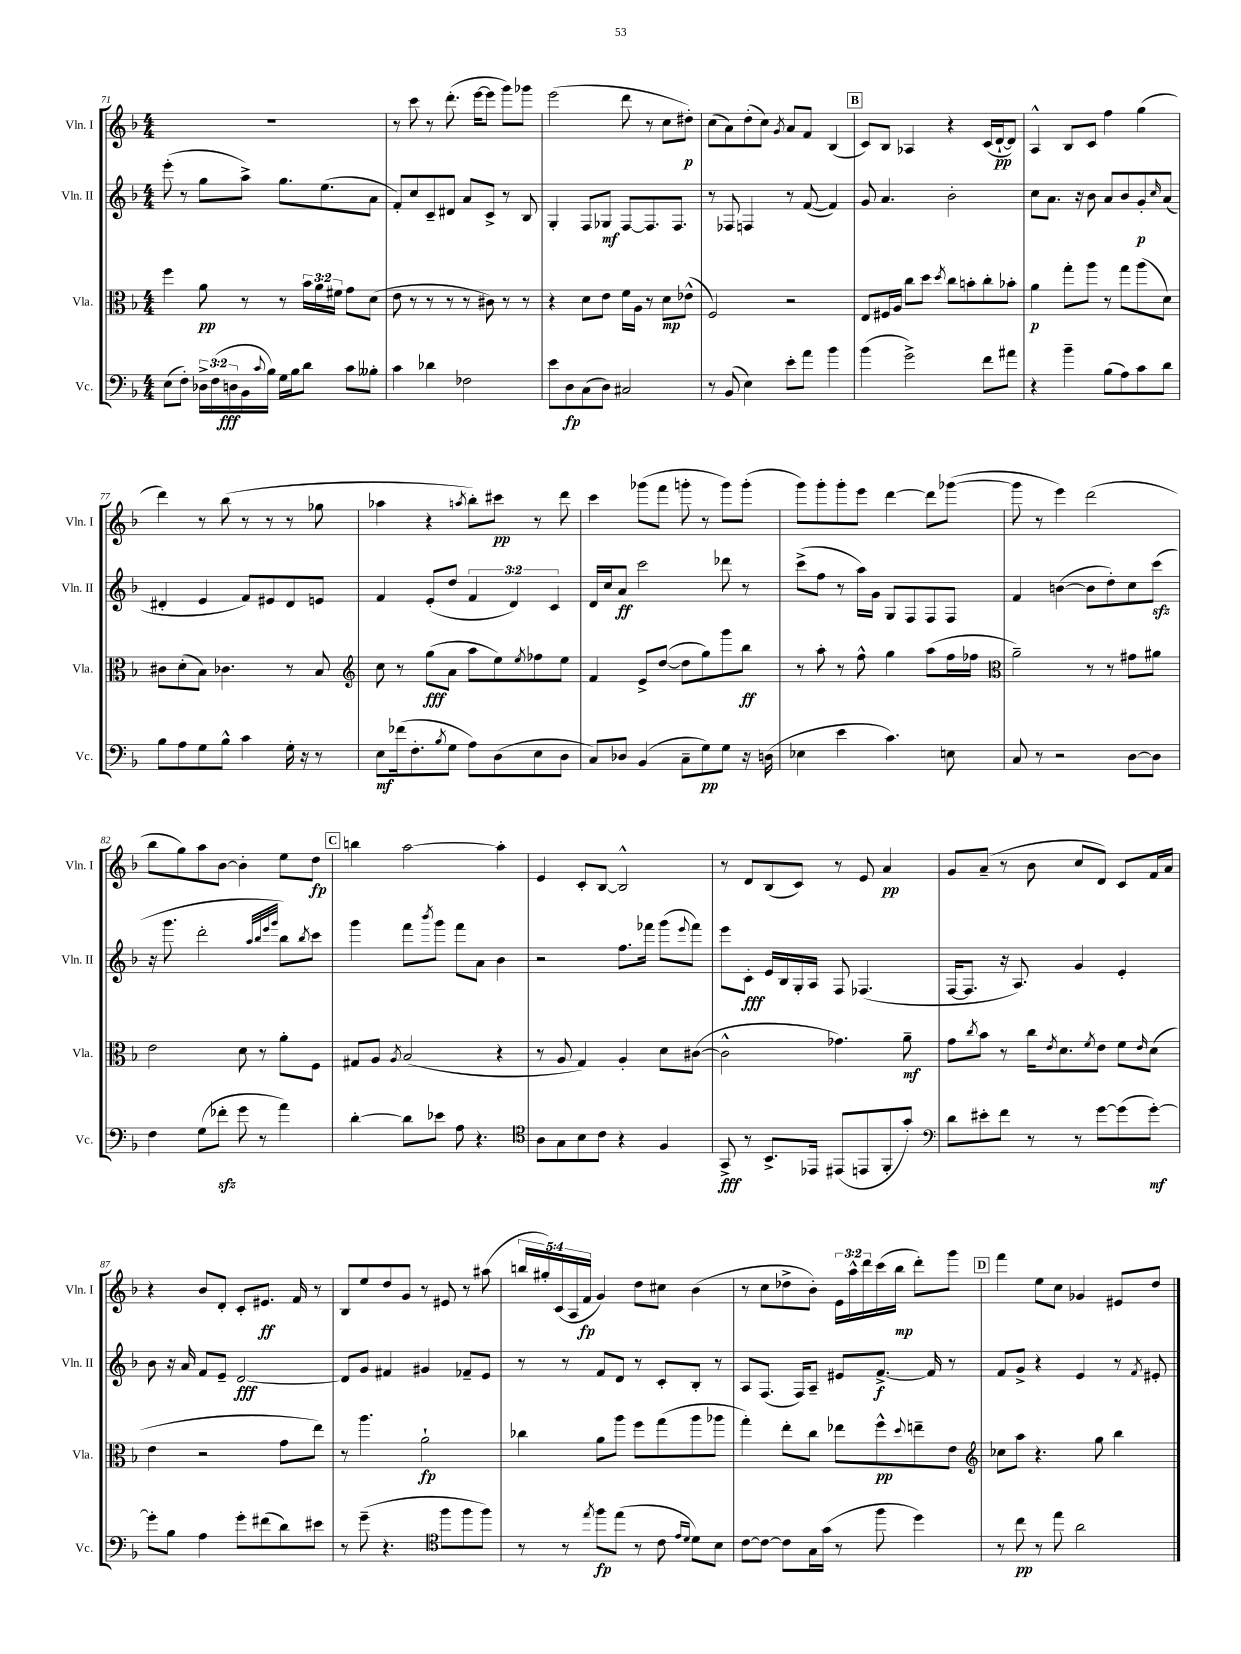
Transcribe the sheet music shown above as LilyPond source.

<<
\new StaffGroup <<
\new Staff = "s0" \with { instrumentName = "Vln. I" shortInstrumentName = "Vln. I" } {
    \clef treble \key f \major \numericTimeSignature \time 4/4 \override Staff.TupletNumber.text = #tuplet-number::calc-fraction-text
    R1 |
    r8 c'''8 r8 d'''8.-.( e'''16~ e'''8 g'''8) ges'''8 |
    e'''2( d'''8 r8 c''8 dis''8-.\p) |
    c''8( a'8) d''8-.( c''8) \acciaccatura { g'8 } a'8 f'8 bes4( |
    \mark \markup { \box "B" } c'8) bes8 aes4 r4 c'16( d'16~-!\pp d'8) |
    a4-^ bes8 c'8 f''4 g''4( |
    d'''4) r8 bes''8( r8 r8 r8 ges''8 |
    aes''4 r4 \acciaccatura { a''8 } bes''8-.) cis'''8\pp r8 d'''8 |
    c'''4 ges'''8( f'''8 g'''8-. r8 g'''8) g'''8-.( |
    g'''8) g'''8-. g'''8-. e'''8 d'''4~ d'''8 ges'''8~( |
    ges'''8 r8 e'''4) d'''2( |
    bes''8 g''8) a''8 bes'8~ bes'4-. e''8 d''8\fp |
    \mark \markup { \box "C" } b''4 a''2~ a''4-. |
    e'4 c'8-. bes8~ bes2-^ |
    r8 d'8 bes8( c'8) r8 e'8 a'4\pp |
    g'8 a'8--( r8 bes'8 c''8 d'8) c'8 f'16 a'16 |
    r4 bes'8 d'8-. c'8-. eis'8.\ff f'16 r8 |
    bes8 e''8 d''8 g'8 r8 eis'8 r8 ais''8( |
    \tuplet 5/4 { b''16 gis''16-.) c'16( a16 f'16\fp } g'4) d''8 cis''8 bes'4( |
    r8 c''8 des''8-> bes'8-.) \tuplet 3/2 { e'16 a''16-^ d'''16 } c'''16( bes''16\mp d'''8-.) g'''8 |
    \mark \markup { \box "D" } f'''4 e''8 c''8 ges'4 eis'8 d''8 \bar "|." |
}
\new Staff = "s1" \with { instrumentName = "Vln. II" shortInstrumentName = "Vln. II" } {
    \clef treble \key f \major \numericTimeSignature \time 4/4 \override Staff.TupletNumber.text = #tuplet-number::calc-fraction-text
    e'''8-.( r8 g''8 a''8->) g''8. e''8.( a'8 |
    f'8-.) c''8 c'8-- dis'8 a'8 c'8-> r8 bes8 |
    g4-. f8 ges8\mf f8~ f8. f8. |
    r8 fes8 f4 r8 f'8~( f'4) |
    \mark \markup { \box "B" } g'8 a'4. bes'2-. |
    c''8 a'8. r16 bes'8 a'8 bes'8 g'8-.\p \grace { c''16 } a'8( |
    dis'4-. e'4 f'8) eis'8 dis'8 e'8 |
    f'4 e'8-.( d''8 \tuplet 3/2 { f'4 d'4) c'4 } |
    d'16 c''16 a'8\ff c'''2 des'''8 r8 |
    c'''8->( f''8 r8 a''16) g'16 g8 f8 f8 f8 |
    f'4 b'4~( b'8 d''8-.) c''8 c'''8\sfz( |
    r16 g'''8. d'''2-. \grace { a''32 bes''32 e'''32 g'''32 } bes''8) \acciaccatura { bes''8 } c'''8 |
    \mark \markup { \box "C" } g'''4 f'''8 \acciaccatura { bes'''8 } g'''8 f'''8 a'8 bes'4 |
    r2 f''8. fes'''16 g'''8( \appoggiatura { e'''8 } fes'''8) |
    e'''8 c'8-.\fff e'16 bes16 g16-. a16 f8 fes4.( |
    f16~ f8. r16 a8.) g'4 e'4-. |
    bes'8 r16 a'16 f'8 e'8-- d'2~\fff |
    d'8 g'8 fis'4 gis'4 fes'8-- e'8 |
    r8 r8 f'8 d'8 r8 c'8-. bes8-. r8 |
    a8 f8.( f16) a8-- eis'8 f'8.~->\f f'16 r8 |
    \mark \markup { \box "D" } f'8 g'8-> r4 e'4 r8 \acciaccatura { f'8 } eis'8-. \bar "|." |
}
\new Staff = "s2" \with { instrumentName = "Vla." shortInstrumentName = "Vla." } {
    \clef alto \key f \major \numericTimeSignature \time 4/4 \override Staff.TupletNumber.text = #tuplet-number::calc-fraction-text
    f''4 a'8\pp r8 r8 \tuplet 3/2 { bes'16 a'16 fis'16 } g'8 d'8( |
    e'8 r8 r8 r8 r8 cis'8) r8 r8 |
    r4 d'8 e'8 f'16 a16 r8 d'8\mp ees'8-^( |
    f2) r2 |
    \mark \markup { \box "B" } e8 fis16 a16 c''8 d''8 \acciaccatura { d''8 } c''8 b'8-. c''8-. bes'8-. |
    a'4\p g''8-. a''8 r8 g''8 a''8( d'8) |
    cis'8 d'8-.( bes8) ces'4. r8 bes8 |
    \clef treble c''8 r8 g''8\fff( a'8 a''8 e''8) \acciaccatura { e''8 } fes''8 e''8 |
    f'4 e'8-> d''8~( d''8 g''8) g'''8 bes''8\ff |
    r8 a''8-. r8 f''8-^ g''4 a''8( f''16 fes''16 |
    \clef alto a'2--) r8 r8 gis'8 ais'8 |
    e'2 d'8 r8 a'8-. f8 |
    \mark \markup { \box "C" } gis8 a8 \acciaccatura { a8 } bes2( r4 |
    r8 a8 g4) a4-. d'8 cis'8~( |
    cis'2-^ ges'4.) a'8--\mf |
    g'8 \acciaccatura { c''8 } bes'8 r8 c''16 \acciaccatura { e'8 } d'8. \acciaccatura { f'8 } e'8 f'8 \grace { e'16 } d'8( |
    e'4 r2 g'8 e''8) |
    r8 a''4. a'2-!\fp |
    ces''4 a'8 a''8 f''8 g''8( a''8 aes''8 |
    g''4-.) e''8-. c''8 ees''8 f''8-^\pp \appoggiatura { d''8 } e''8-- e'8 |
    \mark \markup { \box "D" } \clef treble ces''8 a''8 r4. g''8 bes''4 \bar "|." |
}
\new Staff = "s3" \with { instrumentName = "Vc." shortInstrumentName = "Vc." } {
    \clef bass \key f \major \numericTimeSignature \time 4/4 \override Staff.TupletNumber.text = #tuplet-number::calc-fraction-text
    e8( f8-.) \tuplet 3/2 { des16-> f16( d16\fff } bes,16 \appoggiatura { c'8 } bes16) g16 bes16 d'8 c'8 beses8-. |
    c'4 des'4 fes2 |
    e'8 d8\fp c8( d8) cis2 |
    r8 bes,8( e4) e'8-. a'8 bes'4 |
    \mark \markup { \box "B" } bes'4( g'2->) f'8 ais'8 |
    r4 bes'4-- bes8( a8) c'8 d'8 |
    bes8 a8 g8 bes8-^ c'4 g16-. r16 r8 |
    e8\mf fes'16( f8.-. \acciaccatura { bes8 } g8 a8) d8( e8 d8 |
    c8) des8 bes,4( c8-- g8\pp) g8 r16 d16( |
    ees4 e'4 c'4.) e8 |
    c8 r8 r2 d8~ d8 |
    f4 g8( fes'8-.\sfz g'8 r8 a'4) |
    \mark \markup { \box "C" } d'4~-. d'8 ees'8 a8 r4. |
    \clef tenor a8 g8 bes8 c'8 r4 f4 |
    g,8->\fff r8 bes,8.-> ees,16 eis,8( e,8 f,8-. g'8-.) |
    \clef bass d'8 eis'8-. f'8 r8 r8 g'8~ g'8( g'8~-.\mf) |
    g'8-. bes8 a4 g'8-. fis'8( d'8) eis'8 |
    r8 g'8--( r4. \clef tenor f''8 f''8 f''8) |
    r8 r8 \acciaccatura { e''8 } f''8\fp e''8( r8 c'8 \grace { e'16 d'16 } d'8) bes8 |
    c'8~ c'8~ c'8 g16 g'16( r8 f''8 d''4) |
    \mark \markup { \box "D" } r8 c''8\pp r8 e''8 a'2 \bar "|." |
}
>>
>>
\layout { \context { \Score currentBarNumber = #71 } }
